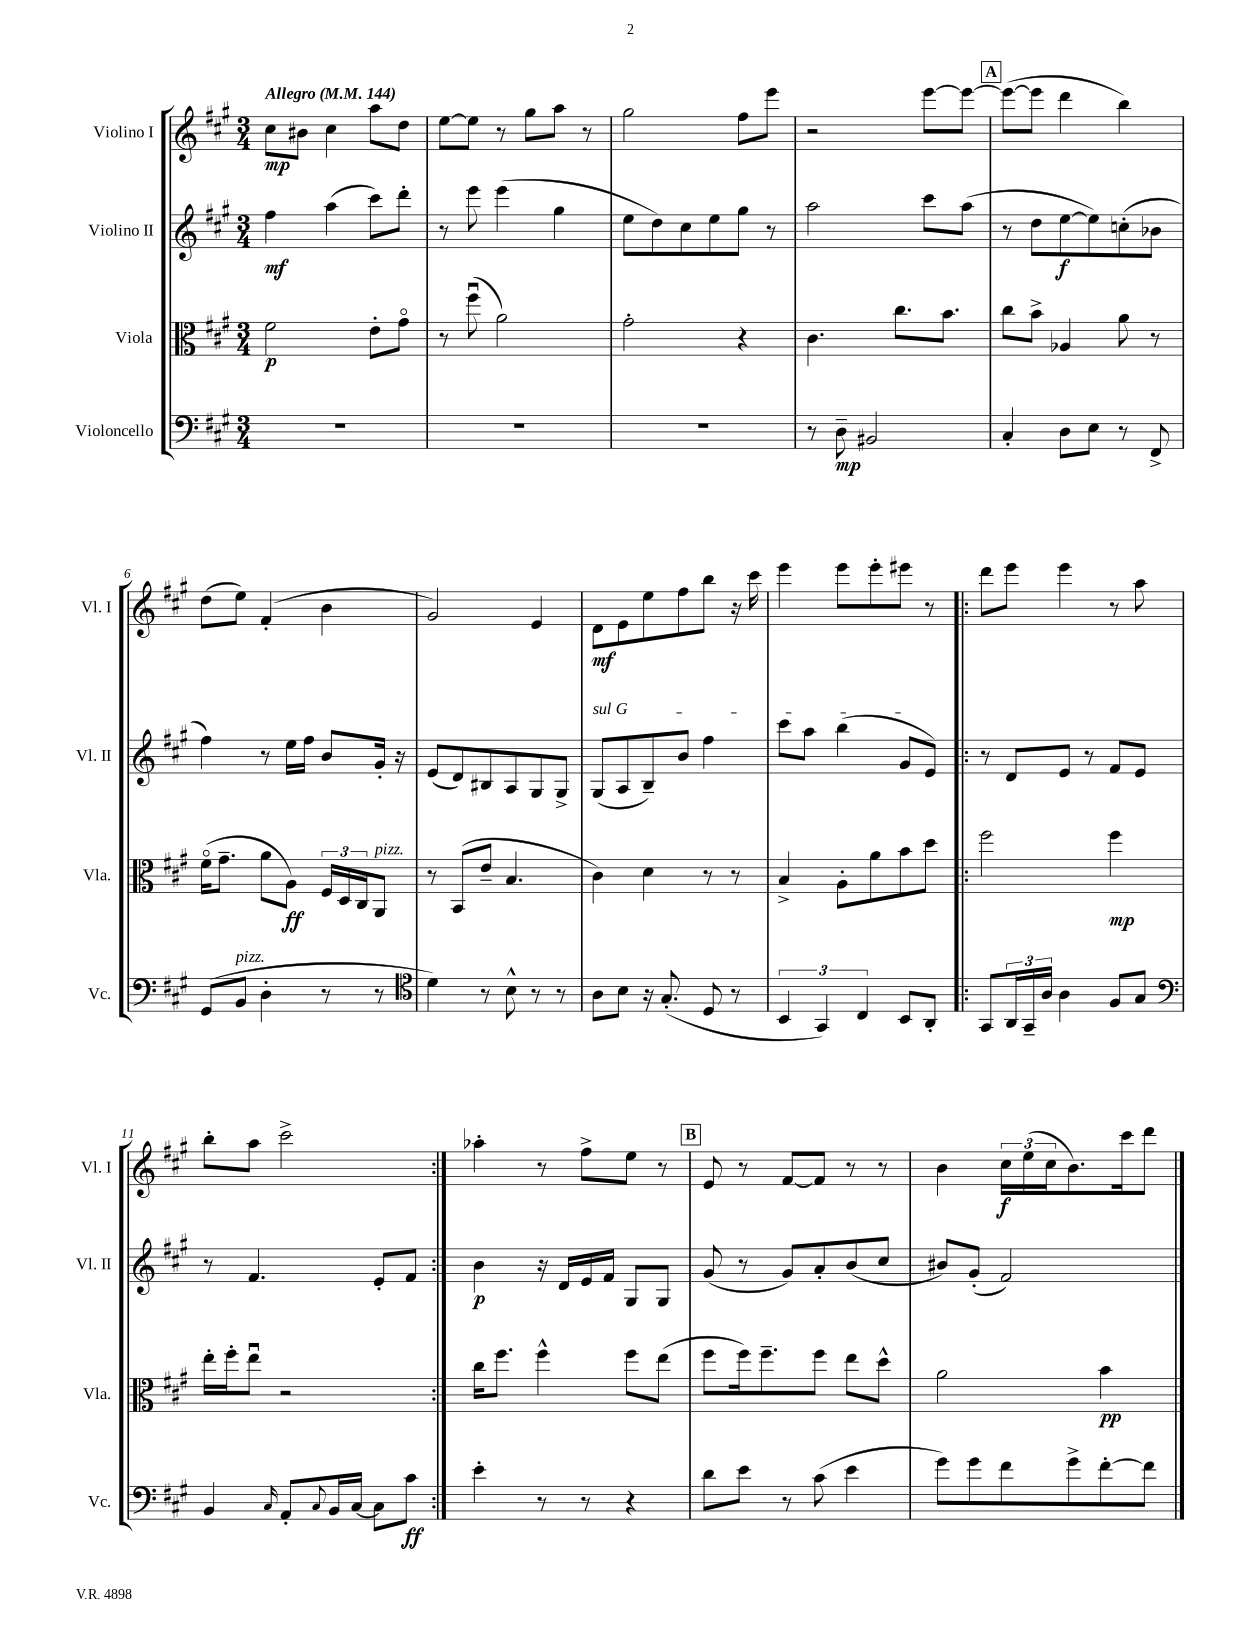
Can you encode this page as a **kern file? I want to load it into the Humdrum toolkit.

**kern	**dynam	**kern	**dynam	**kern	**dynam	**kern	**dynam
*part4	*part4	*part3	*part3	*part2	*part2	*part1	*part1
*staff4	*staff4	*staff3	*staff3	*staff2	*staff2	*staff1	*staff1
*I"Violoncello	*	*I"Viola	*	*I"Violino II	*	*I"Violino I	*
*I'Vc.	*	*I'Vla.	*	*I'Vl. II	*	*I'Vl. I	*
*clefF4	*	*clefC3	*	*clefG2	*	*clefG2	*
*k[f#c#g#]	*	*k[f#c#g#]	*	*k[f#c#g#]	*	*k[f#c#g#]	*
*M3/4	*	*M3/4	*	*M3/4	*	*M3/4	*
*MM144	*	*MM144	*	*MM144	*	*MM144	*
=1	=1	=1	=1	=1	=1	=1	=1
!	!	!	!	!	!	!LO:TX:a:B:t=Allegro	!
2.r	.	2f#\	p	4ff#\	mf	8cc#\L	mp
.	.	.	.	.	.	8b#X\J	.
.	.	.	.	(4aa\	.	4cc#\	.
.	.	8e'\L	.	8ccc#\L)	.	8aa\L	.
.	.	8g#\J	.	8ddd'\J	.	8dd\J	.
=2	=2	=2	=2	=2	=2	=2	=2
2.r	.	8r	.	8r	.	[8ee\L	.
.	.	(8ff#u\	.	8eee\	.	8ee\J]	.
.	.	2a\)	.	(4eee\	.	8r	.
.	.	.	.	.	.	8gg#\L	.
.	.	.	.	4gg#\	.	8aa\J	.
.	.	.	.	.	.	8r	.
=3	=3	=3	=3	=3	=3	=3	=3
2.r	.	2g#'\	.	8ee\L	.	2gg#\	.
.	.	.	.	8dd\)	.	.	.
.	.	.	.	8cc#\	.	.	.
.	.	.	.	8ee\	.	.	.
.	.	4r	.	8gg#\J	.	8ff#\L	.
.	.	.	.	8r	.	8eee\J	.
=4	=4	=4	=4	=4	=4	=4	=4
8r	.	4.c#\	.	2aa\	.	2r	.
8D~\	mp	.	.	.	.	.	.
2BB#X/	.	.	.	.	.	.	.
.	.	8.cc#\L	.	.	.	.	.
.	.	.	.	8ccc#\L	.	[8eee\L	.
.	.	8.b\J	.	.	.	.	.
.	.	.	.	(8aa\J	.	8eee\J_	.
!!LO:REH:place=s1:t=A
=5	=5	=5	=5	=5	=5	=5	=5
4C#'/	.	8cc#\L	.	8r	.	(8eee\L_	.
.	.	8b^\J	.	8dd\L	.	8eee\J]	.
8D\L	.	4A-X/	.	[8ee\	f	4ddd\	.
8E\J	.	.	.	8ee\])	.	.	.
8r	.	8a\	.	(8ccn'\	.	4bb\)	.
8FF#^/	.	8r	.	8b-X\J	.	.	.
!!LO:LB:g=z
=6	=6	=6	=6	=6	=6	=6	=6
(8GG#/L	.	(16f#\KL	.	4ff#\)	.	(8dd\L	.
.	.	8.g#~\J	.	.	.	.	.
!LO:TX:a:i:t=pizz.	!	!	!	!	!	!	!
8BB/J	.	.	.	.	.	8ee\J)	.
4D'\	.	8a\L	.	8r	.	(4f#'/	.
.	.	8A\J)	ff	16ee\LL	.	.	.
.	.	.	.	16ff#\JJ	.	.	.
8r	.	24F#/LL	.	8b/L	.	4b\	.
.	.	24D/	.	.	.	.	.
.	.	24C#/J	.	.	.	.	.
!	!	!LO:TX:a:i:t=pizz.	!	!	!	!	!
8r	.	8AA/J	.	16g#'/Jk	.	.	.
.	.	.	.	16r	.	.	.
=7	=7	=7	=7	=7	=7	=7	=7
*clefC4	*	*	*	*	*	*	*
4d\)	.	8r	.	(8e/L	.	2g#/)	.
.	.	(8BB/L	.	8d/)	.	.	.
8r	.	8e~/J	.	8B#X/	.	.	.
8B^^\	.	4.B/	.	8A/	.	.	.
8r	.	.	.	8G#/	.	4e/	.
8r	.	.	.	8G#^/J	.	.	.
=8	=8	=8	=8	=8	=8	=8	=8
!	!	!	!	!LO:TX:a:i:t=sul G	!	!	!
8A\L	.	4c#\)	.	(8G#/L	.	8d\L	mf
8B\J	.	.	.	8A/	.	8e\	.
16r	.	4d\	.	8B~/)	.	8ee\	.
(8.G#'/	.	.	.	.	.	.	.
.	.	.	.	8b/J	.	8ff#\	.
8D/	.	8r	.	4ff#\	.	8bb\J	.
8r	.	8r	.	.	.	16r	.
.	.	.	.	.	.	16ccc#\	.
=9	=9	=9	=9	=9	=9	=9	=9
6BB/	.	4B^/	.	8ccc#\L	.	4eee\	.
.	.	.	.	8aa\J	.	.	.
6GG#/)	.	.	.	.	.	.	.
.	.	8A'\L	.	(4bb\	.	8eee\L	.
6C#/	.	.	.	.	.	.	.
.	.	8a\	.	.	.	8eee'\	.
8BB/L	.	8b\	.	8g#/L	.	8eee#X\J	.
8AA'/J	.	8dd\J	.	8e/J)	.	8r	.
=10!|:	=10!|:	=10!|:	=10!|:	=10!|:	=10!|:	=10!|:	=10!|:
8GG#/L	.	2ff#\	.	8r	.	8ddd\L	.
24AA/L	.	.	.	8d/L	.	8eee\J	.
24GG#~/	.	.	.	.	.	.	.
24A/JJ	.	.	.	.	.	.	.
4A\	.	.	.	8e/J	.	4eee\	.
.	.	.	.	8r	.	.	.
8F#/L	.	4ff#\	mp	8f#/L	.	8r	.
8G#/J	.	.	.	8e/J	.	8aa\	.
!!LO:LB:g=z
=11	=11	=11	=11	=11	=11	=11	=11
*clefF4	*	*	*	*	*	*	*
4BB/	.	16ee'\LL	.	8r	.	8bb'\L	.
.	.	16ff#'\J	.	.	.	.	.
.	.	8eeu\J	.	4.f#/	.	8aa\J	.
16qqC#/	.	.	.	.	.	.	.
8AA'/L	.	2r	.	.	.	2ccc#^\	.
8qqC#/	.	.	.	.	.	.	.
16BB/L	.	.	.	.	.	.	.
[16C#/JJ	.	.	.	.	.	.	.
8C#\L]	.	.	.	8e'/L	.	.	.
8c#\J	ff	.	.	8f#/J	.	.	.
=12:|!	=12:|!	=12:|!	=12:|!	=12:|!	=12:|!	=12:|!	=12:|!
4e'\	.	16cc#\KL	.	4b\	p	4aa-X'\	.
.	.	8.ff#\J	.	.	.	.	.
8r	.	4ff#^^\	.	16r	.	8r	.
.	.	.	.	16d/LL	.	.	.
8r	.	.	.	16e/	.	8ff#^\L	.
.	.	.	.	16f#/JJ	.	.	.
4r	.	8ff#\L	.	8G#/L	.	8ee\J	.
.	.	(8ee\J	.	8G#/J	.	8r	.
!!LO:REH:place=s1:t=B
=13	=13	=13	=13	=13	=13	=13	=13
8d\L	.	8ff#\L	.	(8g#/	.	8e/	.
8e\J	.	16ff#\k)	.	8r	.	8r	.
.	.	8.ff#~\	.	.	.	.	.
8r	.	.	.	8g#/L)	.	[8f#/L	.
(8c#\	.	8ff#\J	.	8a'/	.	8f#/J]	.
4e\	.	8ee\L	.	(8b/	.	8r	.
.	.	8dd^^\J	.	8cc#/J	.	8r	.
=14	=14	=14	=14	=14	=14	=14	=14
8g#\L)	.	2a\	.	8b#X/L)	.	4b\	.
8g#\	.	.	.	(8g#'/J	.	.	.
8f#\	.	.	.	2f#/)	.	24cc#\LL	f
.	.	.	.	.	.	(24ee\	.
.	.	.	.	.	.	24cc#\J	.
8g#^\	.	.	.	.	.	8.b\)	.
[8f#'\	.	4b\	pp	.	.	.	.
.	.	.	.	.	.	16ccc#\k	.
8f#\J]	.	.	.	.	.	8ddd\J	.
==	==	==	==	==	==	==	==
*-	*-	*-	*-	*-	*-	*-	*-
